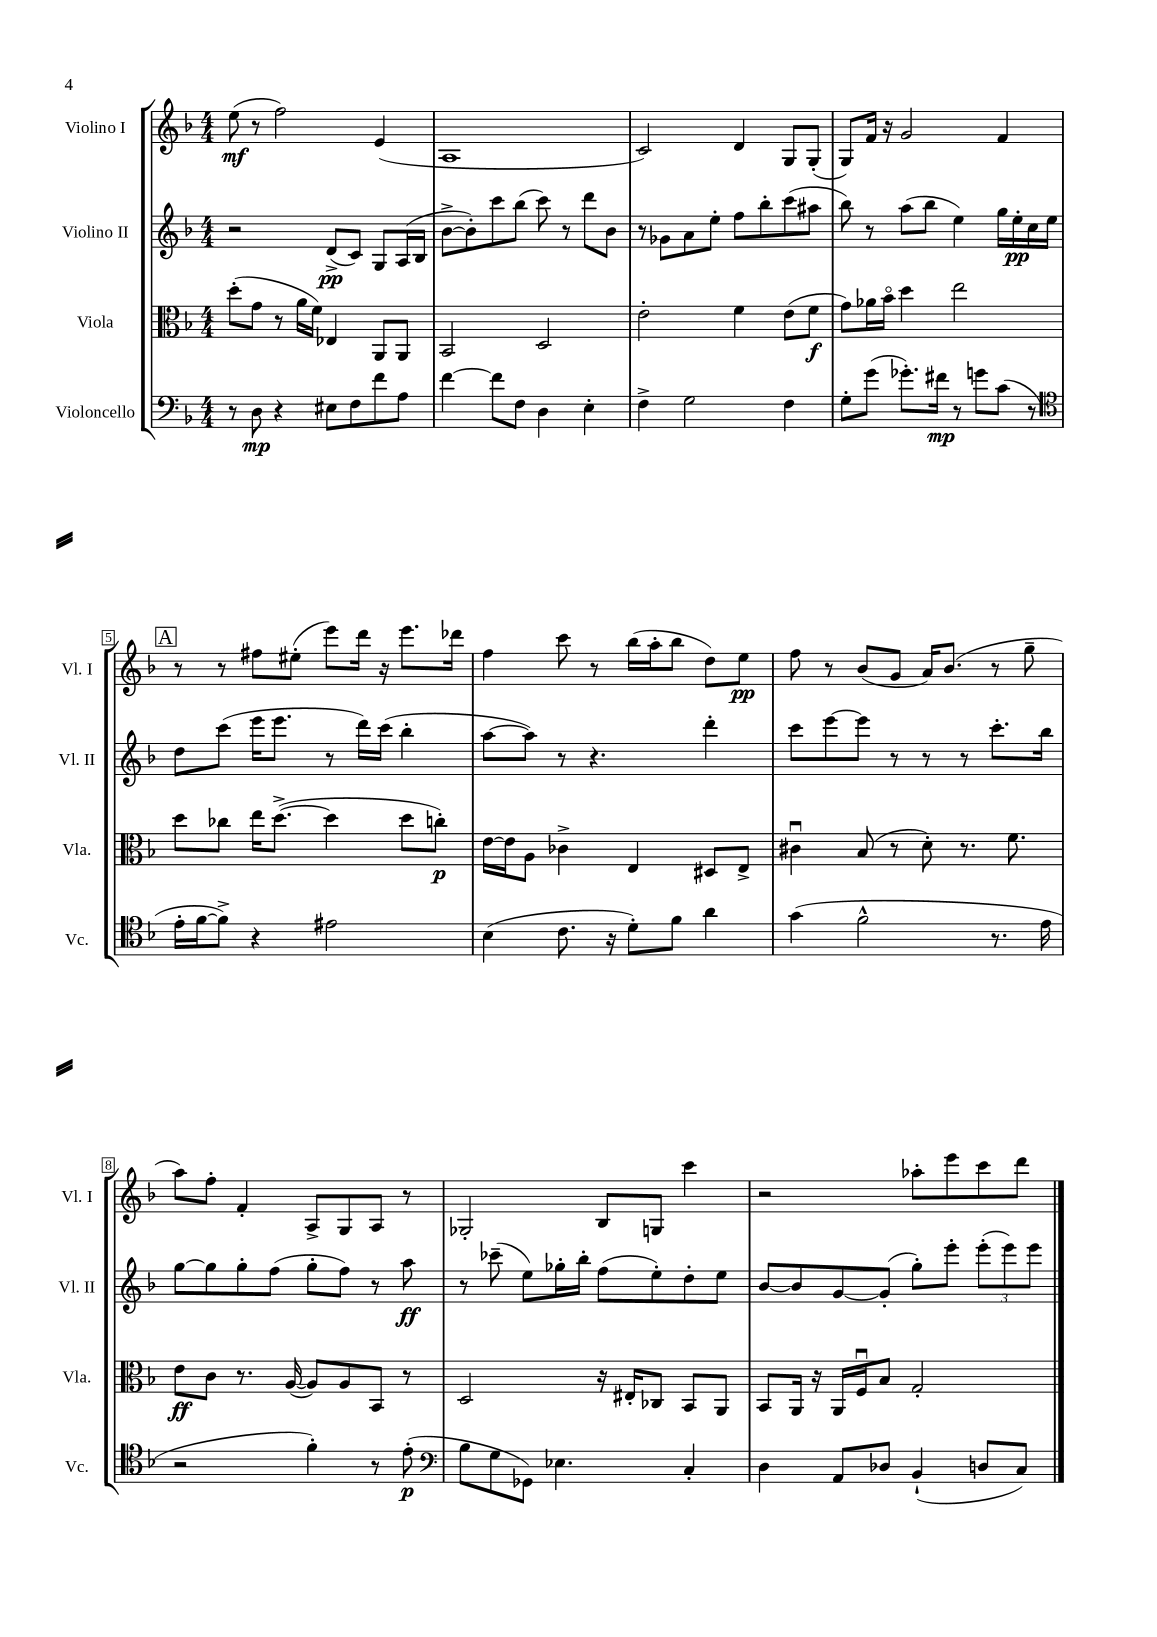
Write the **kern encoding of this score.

**kern	**kern	**kern	**kern
*staff4	*staff3	*staff2	*staff1
*clefF4	*clefC3	*clefG2	*clefG2
*k[b-]	*k[b-]	*k[b-]	*k[b-]
*M4/4	*M4/4	*M4/4	*M4/4
8r	(8dd'\L	2r	(8ee\
8D\	8g\J	.	8r
4r	8r	.	2ff\)
.	16a\LL	.	.
.	16f\JJ)	.	.
8E#\L	4E-/	(8d^/L	.
8F\	.	8c/J)	.
8f\	8AA/L	8G/L	(4e/
8A\J	8AA/J	(16A/L	.
.	.	16B-/JJ	.
=	=	=	=
[4f\	2BB-/	[8b-^\L	1A
.	.	8b-'\])	.
8f\]L	.	8ccc\	.
8F\J	.	(8bb-\J	.
4D\	2D/	8ccc\)	.
.	.	8r	.
4E'\	.	8ddd\L	.
.	.	8b-\J	.
=	=	=	=
4F^\	2e'\	8r	2c/)
.	.	8g-\L	.
2G\	.	8a\	.
.	.	8ee'\J	.
.	4f\	8ff\L	4d/
.	.	8bb-'\	.
4F\	(8e\L	(8ccc\	8G/L
.	8f\J	8aa#\J	(8G'/J
=	=	=	=
8G'\L	8g\L)	8bb-\)	8G/L)
(8g\J	16a-\L	8r	16f/Jk
.	16b-o\JJ	.	16r
8.g-'\L)	4dd\	(8aa\L	2g/
.	.	8bb-\J	.
16f#\Jk	.	.	.
8r	2ee\	4ee\)	.
8g\L	.	.	.
(8c\J	.	16gg\LL	4f/
.	.	16ee'\	.
8r	.	16cc\	.
.	.	16ee\JJ	.
=	=	=	=
*clefC4	*	*	*
16e'\LL	8dd\L	8dd\L	8r
[16f\J	.	.	.
8f^\]J)	8cc-\J	(8ccc\J	8r
4r	16ee\LK	16eee\LK	8ff#\L
.	([8.dd^\J	8.eee\J	.
.	.	.	(8ee#'\J
2e#\	4dd\]	8r	8eee\L)
.	.	16ddd\LL)	16ddd\Jk
.	.	(16ccc\JJ	16r
.	8dd\L	4bb-'\	8.eee\L
.	8cc'\J)	.	.
.	.	.	16ddd-\Jk
=	=	=	=
(4B-\	[16e\LL	[8aa\L	4ff\
.	16e\]J	.	.
.	8A\J	8aa\]J)	.
8.c\	4c-^\	8r	8ccc\
.	.	4.r	8r
16r	.	.	.
8d'\L)	4E/	.	(16bb-\LL
.	.	.	16aa'\J
8f\J	.	.	8bb-\J
4a\	8D#/L	4ddd'\	8dd\L)
.	8E^/J	.	8ee\J
=	=	=	=
(4g\	4c#u\	8ccc\L	8ff\
.	.	[8eee\	8r
2f^^\	(8B-/	8eee\]J	(8b-/L
.	8r	8r	8g/J
.	8d'\)	8r	16a/LK)
.	.	.	(8.b-/J
.	8.r	8r	.
8.r	.	8.ccc'\L	8r
.	8.f\	.	.
.	.	.	8gg~\
16e\	.	16bb-\Jk	.
=	=	=	=
2r	8e\L	[8gg\L	8aa\L)
.	8c\J	8gg\]	8ff'\J
.	8.r	8gg'\	4f'/
.	.	(8ff\J	.
.	([16A/	.	.
4f'\)	8A/]L)	8gg'\L	8A^/L
.	8A/	8ff\J)	8G/
8r	8BB-/J	8r	8A/J
(8e'\	8r	8aa\	8r
=	=	=	=
*clefF4	*	*	*
8B-\L	2D/	8r	2G-'/
8G\	.	(8ccc-~\	.
8GG-\J)	.	8ee\L)	.
4.E-\	.	16gg-'\L	.
.	.	16bb-'\JJ	.
.	16r	(8ff\L	8B-/L
.	16E#'/LK	.	.
.	8C-/J	8ee'\)	8G/J
4C'/	8BB-/L	8dd'\	4ccc\
.	8AA/J	8ee\J	.
=	=	=	=
4D\	8BB-/L	[8b-/L	2r
.	16AA/Jk	8b-/]	.
.	16r	.	.
8AA/L	16AA/LL	[8g/	.
.	16Fu/J	.	.
8D-/J	8B-/J	(8g'/]J	.
(4BB-`/	2G'/	8gg'\L)	8aa-'\L
.	.	8eee'\J	8eee\
8D/L	.	(12eee'\L	8ccc\
.	.	12eee\)	.
8C/J)	.	.	8ddd\J
.	.	12eee\J	.
==	==	==	==
*-	*-	*-	*-
